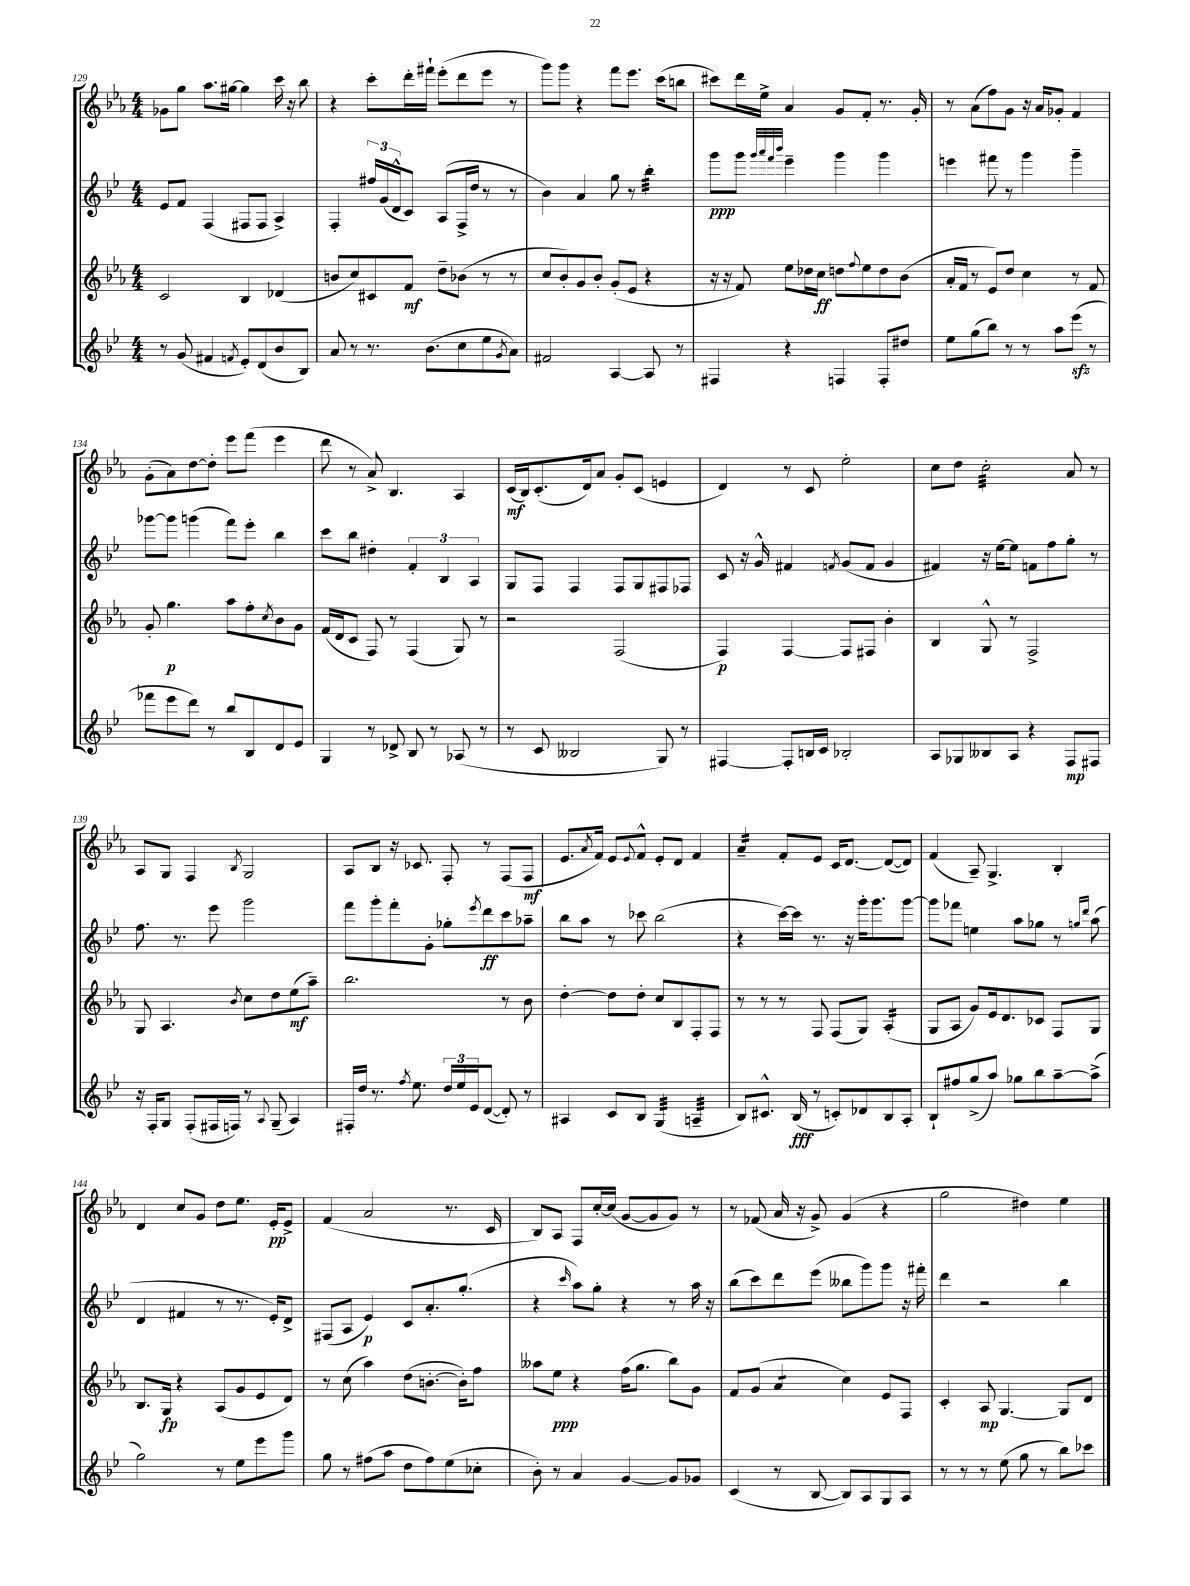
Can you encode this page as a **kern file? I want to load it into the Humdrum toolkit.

**kern	**kern	**kern	**kern
*staff4	*staff3	*staff2	*staff1
*clefG2	*clefG2	*clefG2	*clefG2
*k[b-e-]	*k[b-e-a-]	*k[b-e-]	*k[b-e-a-]
*M4/4	*M4/4	*M4/4	*M4/4
8r	2c	8e-	8g-
(8g	.	8f	8gg
4f#	.	(4F	8.aa-
.	.	.	[16gg#
8qf	.	.	.
8e-')	4B-	8F#	4gg#]
(8d	.	8F#	.
8b-	(4d-	4A^)	16ccc
.	.	.	16r
8B-)	.	.	8bb-
=	=	=	=
8a	8b	4F'	4r
8r	8cc)	.	.
8.r	8c#	24ff#	8ccc'
.	.	(24g	.
.	.	24d^^	.
.	8f	8c)	16ddd'
(8.b-	.	.	16fff#`
.	8dd~	(8A	(8eee-'
8cc	(8b-	16F^	8ddd
.	.	16dd	.
8ee-	8r	8r	8eee-
8qg	.	.	.
8a)	8r	8r	8r
=	=	=	=
2f#	8cc	4b-)	8ggg)
.	8b-')	.	8ggg
.	8g	4a	4r
.	8b-'	.	.
[4A	(8g'	8gg	8fff
.	8e-	8r	8.eee-
8A]	4r	4bb-'	.
.	.	.	(16ccc
8r	.	.	8bb
=	=	=	=
4F#	16r	8ggg	8ccc#)
.	16r	.	.
.	8f)	8ggg	16ddd
.	.	.	16ee-^
.	.	32qqggg	.
.	.	32qqaaa	.
.	.	32qqfff	.
.	.	32qqbbb-	.
4r	8ee-	4eee-~	4a-
.	16dd-	.	.
.	16cc	.	.
4F	8dd	4ggg	8g
.	8qqff	.	.
.	8ee-	.	8f'
8F'	8dd	4ggg	8.r
8dd#	(8b-	.	.
.	.	.	16g'
=	=	=	=
8ee-	16a-'	4eee	8r
.	16f	.	.
(8gg	8r	.	(8a-
8bb-)	8e-)	8fff#	8ff)
8r	8dd	8r	8g
8r	4cc	4ggg	16r
.	.	.	16a-
8aa	.	.	8g-'
(8eee-	8r	4ggg~	4f
8r	8f	.	.
=	=	=	=
8fff-	8g'	[8ggg-	(8g'
8eee-	4.gg	8ggg-]	8a-)
8ddd)	.	(4ggg	[8dd
8r	.	.	8dd']
8bb-	8aa-	8fff)	8eee-
8B-	8ff'	8eee-'	(8fff
.	8qcc	.	.
8d	8b-	4bb-	4eee-
8e-	8g	.	.
=	=	=	=
4G	(16f	8ccc	8ddd
.	16d	.	.
.	8c	8bb-	8r
8r	8F)	4dd#'	8a-^)
8d-^	8r	.	4.B-
8B-	(4F	6f'	.
8r	.	.	.
.	.	6B-	.
(8A-	8G)	.	4A-
.	.	6A	.
8r	8r	.	.
=	=	=	=
8r	2r	8G	(16c
.	.	.	16B-)
8c	.	8F	(8.c'
2B--	.	4F	.
.	.	.	16d)
.	.	.	8a-
.	(2F	8F	8g'
.	.	8G	(8c
8G)	.	8F#	4e
8r	.	8F-	.
=	=	=	=
[4F#	4F)	8c	4d)
.	.	16r	.
.	.	16g^^	.
8F#']	[4F	4f#	8r
16B	.	.	8c
16c	.	.	.
.	.	8qf	.
2B-'	8F]	(8g	2ee-'
.	8F#	8f	.
.	4b-'	4g	.
=	=	=	=
8A	4B-	4f#)	8cc
8G-	.	.	8dd
8B--	8G^^	16r	2cc'
.	.	[16ee-	.
8A	8r	8ee-]	.
4r	2F^	8f	.
.	.	8ff	.
8F	.	8gg'	8a-
8F#	.	8r	8r
=	=	=	=
16r	8G	8.ff	8A-
16F'	.	.	.
8G	4.A-	.	8G
.	.	8.r	.
(8F'	.	.	4F
16F#	.	8eee-	.
16F)	.	.	.
.	8qb-	.	8qB-
8r	8cc	2ggg	2G
8qqA	.	.	.
(8G~	8dd	.	.
4A)	(8ee-	.	.
.	8aa-~)	.	.
=	=	=	=
16F#'	2.bb-	8fff	8A-
16dd	.	.	.
8.r	.	8ggg'	8B-
.	.	8fff'	16r
8qff	.	.	.
8.ee-	.	.	8.c-
.	.	8g'	.
24dd	.	8gg-'	8F'
24ee-	.	.	.
24e-	.	.	.
.	.	8qeee-	.
([8d	.	8ddd	8r
8d'])	8r	8ccc	(8F
8r	8b-	8aa-~	8F
=	=	=	=
4A#	[4dd'	8bb-	8.e-
.	.	8aa	.
.	.	.	8qa-
.	.	.	16f)
8c	8dd]	8r	8e-
.	.	.	8qqe-
8B-	8dd'	8ccc-	8f^^
(4G	8cc	(2bb-	8e-'
.	8B-	.	8d
4A~	8F'	.	4f
.	8F	.	.
=	=	=	=
8B-)	8r	4r	4a-~
8.c#^^	8r	.	.
.	8r	[16ccc)	8f'
(16B-	.	16ccc]	.
8r	8F	8.r	8e-
8c')	(8F	.	16c
.	.	16r	[8.d
8d-	8G)	16ggg'	.
.	.	8.ggg	.
8B-	(4A-'	.	(8d_
8A'	.	[8ggg	8d])
=	=	=	=
8B-`	8G	8ggg]	(4f
8ff#	8A-	8fff-	.
(8gg^	8g)	4ee	8A-~)
8aa)	16e-	.	4.G^
.	8.d	.	.
8gg-	.	8aa	.
8bb-	8c-	8gg-	.
[8aa~	8F	8r	4B-'
.	.	16qqgg	.
.	.	16qqddd	.
(8aa^]	8G	(8aa	.
=	=	=	=
2gg)	8.B-	4d	4d
.	16G	.	.
.	4r	4f#	8cc
.	.	.	8g
8r	(8A-	8r	8dd
8ee-	8g	8.r	8.ee-
8eee-	8e-	.	.
.	.	16e-')	16e-'
8ggg	8d)	8d^	8e-^
=	=	=	=
8gg	8r	(8F#	(4f
8r	(8cc	8A	.
(8ff#	4aa-)	4e-)	2a-
8aa	.	.	.
8dd	(8dd	8c	.
8ff#)	[8.b'	8.a'	.
(8ee-	.	.	8.r
.	16b'])	(8.gg'	.
8cc-'	8ff	.	.
.	.	.	16c
=	=	=	=
8b-')	8aa--	4r	8B-)
8r	8ee-	.	8A-
.	.	16qqccc	.
4a	4r	8aa)	8F
.	.	8gg'	[16cc'
.	.	.	(16cc]
[4g	(16ff	4r	[8g
.	8.gg	.	.
.	.	.	8g]
8g]	8bb-)	8r	8g)
8g-	8g	16aa	8r
.	.	16r	.
=	=	=	=
(4c	8f	(8bb-	8r
.	(8g	8ccc)	(8f-
8r	4a-	8ddd	16a-
.	.	.	16r
[8B-	.	(8eee-	8g^)
8B-])	4cc)	8bb--	(4g
8A	.	8ggg)	.
8G	8e-	8ggg	4r
8A	8F	16r	.
.	.	16fff#'	.
=	=	=	=
8r	4c'	4ddd	2gg
8r	.	.	.
8r	8A-	2r	.
(8ee-	[4.G	.	.
8gg	.	.	4dd#)
8r	.	.	.
8bb-)	8G]	4bb-	4ee-
8ccc-	8d	.	.
==	==	==	==
*-	*-	*-	*-
